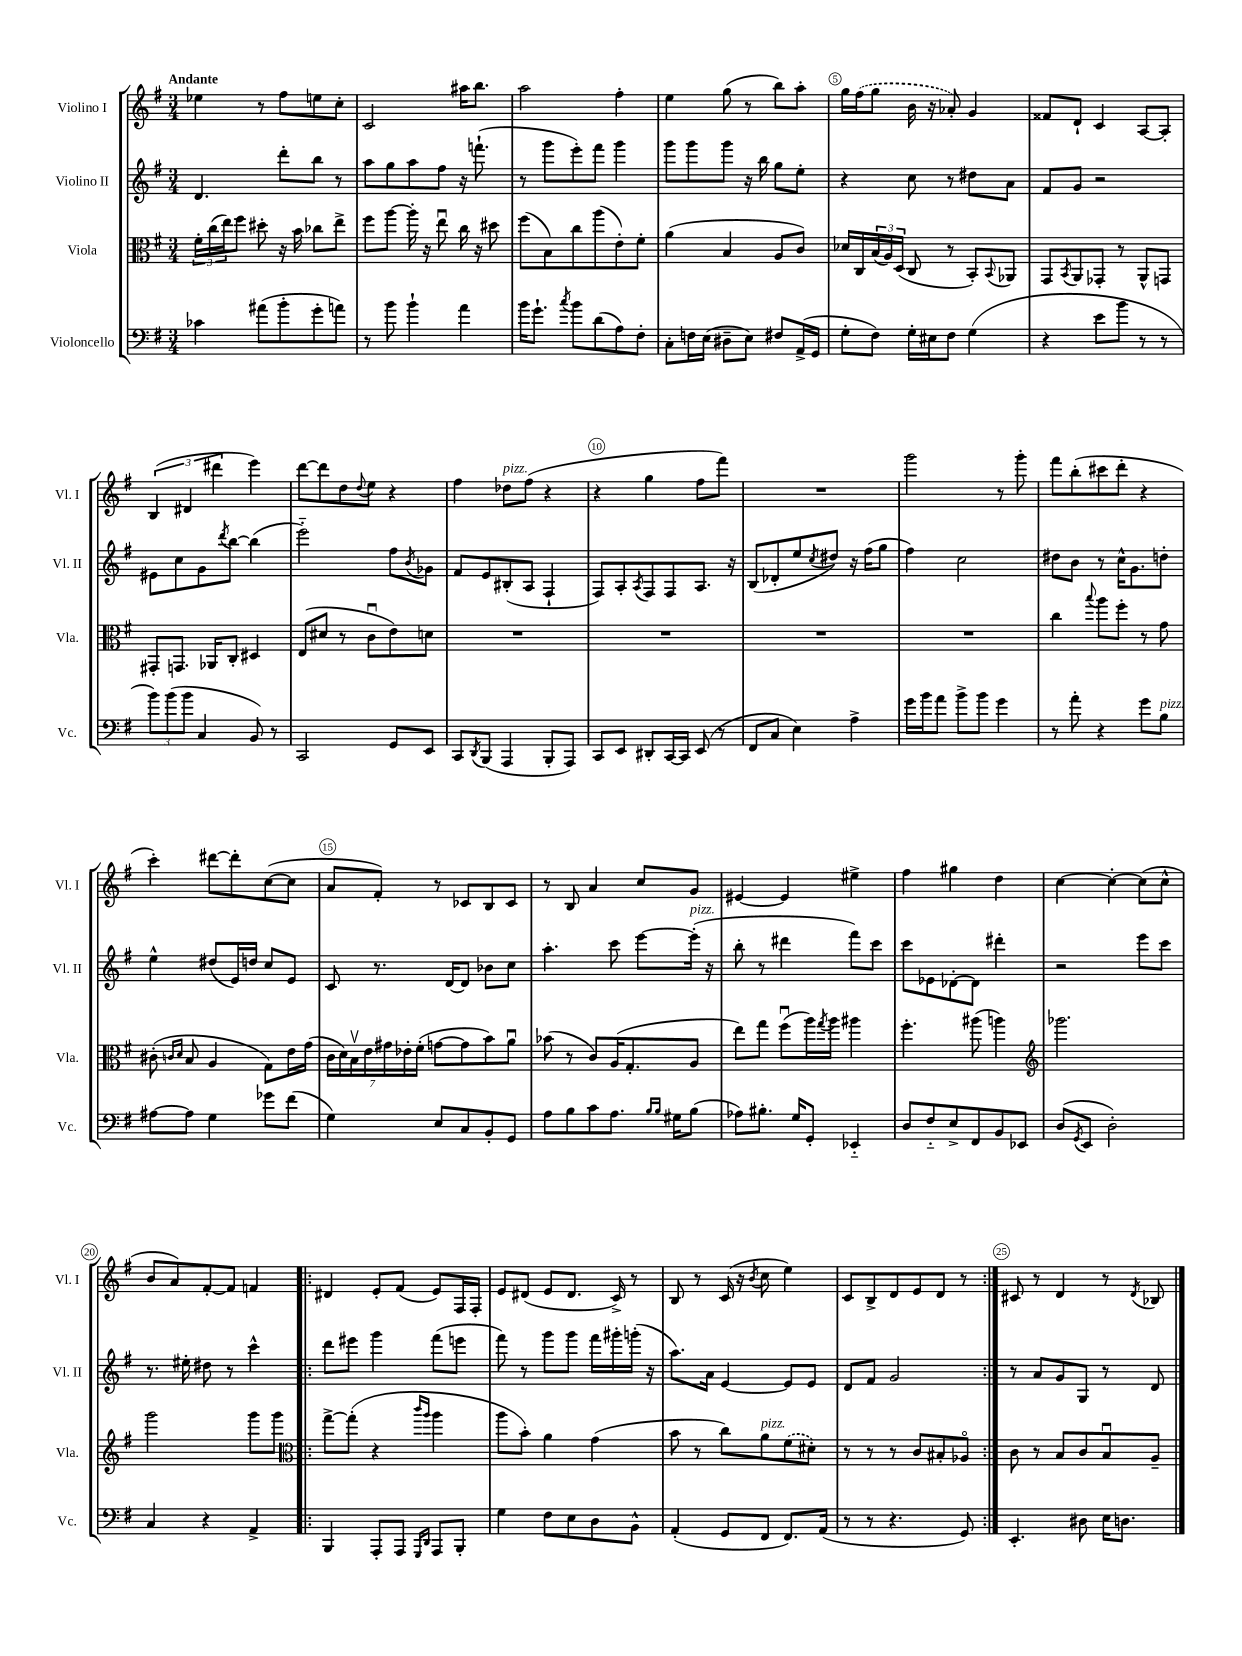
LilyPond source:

<<
\new StaffGroup <<
\new Staff = "s0" \with { instrumentName = "Violino I" shortInstrumentName = "Vl. I" } {
    \clef treble \key g \major \numericTimeSignature \time 3/4 \tempo "Andante"
    ees''4 r8 fis''8 e''8 c''8-. |
    c'2 ais''16 b''8. |
    a''2 fis''4-. |
    e''4 g''8( r8 b''8) a''8-. |
    g''16 \once \slurDashed fis''16( g''8 b'16 r16 aes'8-.) g'4 |
    fisis'8 d'8-! c'4 a8~ a8-. |
    \tuplet 3/2 { b4( dis'4 dis'''4 } e'''4) |
    d'''8~ d'''8 d''8 \appoggiatura { d''8 } e''8 r4 |
    fis''4 des''8^\markup { \italic "pizz." } fis''8( r4 |
    r4 g''4 fis''8 fis'''8) |
    R2. |
    g'''2 r8 g'''8-. |
    fis'''8 b''8-.( cis'''8 d'''8-. r4 |
    c'''4-.) dis'''8~ dis'''8-. c''8~( c''8 |
    a'8 fis'8-.) r8 ces'8 b8 ces'8 |
    r8 b8 a'4 c''8 g'8 |
    eis'4~ eis'4 eis''4-> |
    fis''4 gis''4 d''4 |
    c''4~ c''4~-. c''8( c''8-^ |
    b'8 a'8) fis'8~-. fis'8 f'4 |
    \repeat volta 2 { dis'4 e'8-. fis'8( e'8) fis16 fis16-. |
    e'8 dis'8( e'8 dis'8. c'16->) r8 |
    b8 r8 c'16( r16 \acciaccatura { b'8 } c''8 e''4) |
    c'8 b8-> d'8 e'8 d'8 r8 | }
    cis'8 r8 d'4 r8 \acciaccatura { d'8 } bes8 \bar "|." |
}
\new Staff = "s1" \with { instrumentName = "Violino II" shortInstrumentName = "Vl. II" } {
    \clef treble \key g \major \numericTimeSignature \time 3/4
    d'4. d'''8-. b''8 r8 |
    a''8 g''8 a''8 fis''8 r16 f'''8.-!( |
    r8 g'''8 e'''8-.) fis'''8 g'''4 |
    g'''8 g'''8 g'''8 r16 b''16 g''8 e''8-. |
    r4 c''8 r8 dis''8 a'8 |
    fis'8 g'8 r2 |
    eis'8 c''8 g'8 \acciaccatura { d'''8 } b''8~ b''4( |
    e'''2-_) fis''8 \acciaccatura { b'8 } ges'8 |
    fis'8 e'8 bis8-.( a8 fis4-! |
    fis8) a8-. \acciaccatura { a8 } fis8 fis8 a8. r16 |
    b8( des'8-. e''8 \acciaccatura { c''8 } dis''8) r16 fis''16( g''8 |
    fis''4) c''2 |
    dis''8 b'8 r8 c''16-^ g'8. d''8-. |
    e''4-^ dis''8( e'16) d''16 c''8 e'8 |
    c'8 r8. d'16~ d'8 bes'8 c''8 |
    a''4.-. c'''8 e'''8~ e'''16-.^\markup { \italic "pizz." }( r16 |
    b''8-. r8 dis'''4 fis'''8) c'''8 |
    c'''8 ees'8 des'8~-. des'8 dis'''4-. |
    r2 e'''8 c'''8 |
    r8. eis''16-. dis''8 r8 c'''4-^ |
    \repeat volta 2 { d'''8 eis'''8 g'''4 fis'''8( e'''8 |
    fis'''8) r8 g'''8 g'''8 fis'''16 gis'''16-. g'''16-.( r16 |
    a''8.) a'16 e'4~ e'8 e'8 |
    d'8 fis'8 g'2 | }
    r8 a'8 g'8 g8 r8 d'8 \bar "|." |
}
\new Staff = "s2" \with { instrumentName = "Viola" shortInstrumentName = "Vla." } {
    \clef alto \key g \major \numericTimeSignature \time 3/4
    \tuplet 3/2 { fis'16-. c''16( e''16) } fis''8 dis''8-. r16 b'16 ces''8 e''8-> |
    fis''8 a''8~ a''16-. r16 e''8\downbow c''16 r16 dis''8 |
    fis''8( b8) c''8 a''8( e'8-.) fis'8-. |
    a'4( b4 a8 c'8) |
    des'16 c16 \tuplet 3/2 { b16( a16) d16( } c8 r8 b,8-.) \appoggiatura { b,8 } aes,8 |
    g,8 \acciaccatura { b,8 } a,8 ges,8-. r8 a,8-^ g,8 |
    gis,8-. g,8. aes,16 c8-. dis4 |
    e8( dis'8 r8 c'8\downbow e'8) d'8 |
    R2. |
    R2. |
    R2. |
    R2. |
    c''4 \appoggiatura { b''8 } a''8 fis''8-. r8 g'8 |
    cis'8-.( \grace { c'16 d'16 } b8 a4 g8) e'16 g'16( |
    \tuplet 7/4 { c'16 d'16) b16\upbow e'16 gis'16 ees'16-. fis'16-.( } g'8~ g'8 b'8) a'8\downbow |
    bes'8( r8 c'8) a16( g8.-. a8 |
    e''8) g''8 fis''8\downbow( a''16) \acciaccatura { g''8 } a''16 ais''4 |
    fis''4.-. ais''8( a''4) |
    \clef treble ges'''2. |
    g'''2 g'''8 g'''8 |
    \repeat volta 2 { \clef alto g''8~-> g''8-.( r4 \grace { c'''16 a''16 } a''4 |
    a''8 b'8-.) a'4 g'4( |
    b'8 r8 c''8) a'8^\markup { \italic "pizz." } \once \slurDashed fis'8( dis'8-.) |
    r8 r8 r8 c'8 bis8-. aes8\flageolet | }
    c'8 r8 b8 c'8 b8\downbow a8-- \bar "|." |
}
\new Staff = "s3" \with { instrumentName = "Violoncello" shortInstrumentName = "Vc." } {
    \clef bass \key g \major \numericTimeSignature \time 3/4
    ces'4 ais'8( b'8-. g'8-. a'8) |
    r8 b'8 b'4-! a'4 |
    b'16 g'8.-! \acciaccatura { c''8 } b'8 d'8( a8) fis8-. |
    c8-. f16 e16( dis8-- e8) fis8 a,16->( g,16 |
    g8-. fis8) g16-. eis16 fis8 g4( |
    r4 e'8 b'8 r8 r8 |
    \tuplet 3/2 { b'8) b'8( b'8 } c4 b,8) r8 |
    c,2 g,8 e,8 |
    c,8 \acciaccatura { d,8 } b,,8( a,,4 b,,8-. a,,8) |
    c,8 e,8 dis,8-. c,16~ c,16 e,8( r8 |
    fis,8 c8 e4) a4-> |
    g'16 b'16 a'8 b'8-> b'8 g'4 |
    r8 a'8-. r4 g'8 b8^\markup { \italic "pizz." } |
    ais8~ ais8 g4 ges'8 fis'8( |
    g4) e8 c8 b,8-. g,8 |
    a8 b8 c'8 a8. \grace { b16 b16 } gis16 b8( |
    aes8) bis8.-. g16 g,8-. ees,4-_ |
    d8 fis8-_ e8-> fis,8 b,8 ees,8 |
    d8( \acciaccatura { g,8 } e,8 d2-.) |
    c4 r4 a,4-> |
    \repeat volta 2 { b,,4 a,,8-. a,,8 \grace { g,,16 d,16 } a,,8 b,,8-. |
    g4 fis8 e8 d8 b,8-^ |
    a,4-.( g,8 fis,8 fis,8.) a,16( |
    r8 r8 r4. g,8) | }
    e,4.-. dis8 e16 d8. \bar "|." |
}
>>
>>
\layout { \context { \Score \override BarNumber.break-visibility = ##(#f #t #t) barNumberVisibility = #(every-nth-bar-number-visible 5) \override BarNumber.stencil = #(make-stencil-circler 0.1 0.3 ly:text-interface::print) } }
